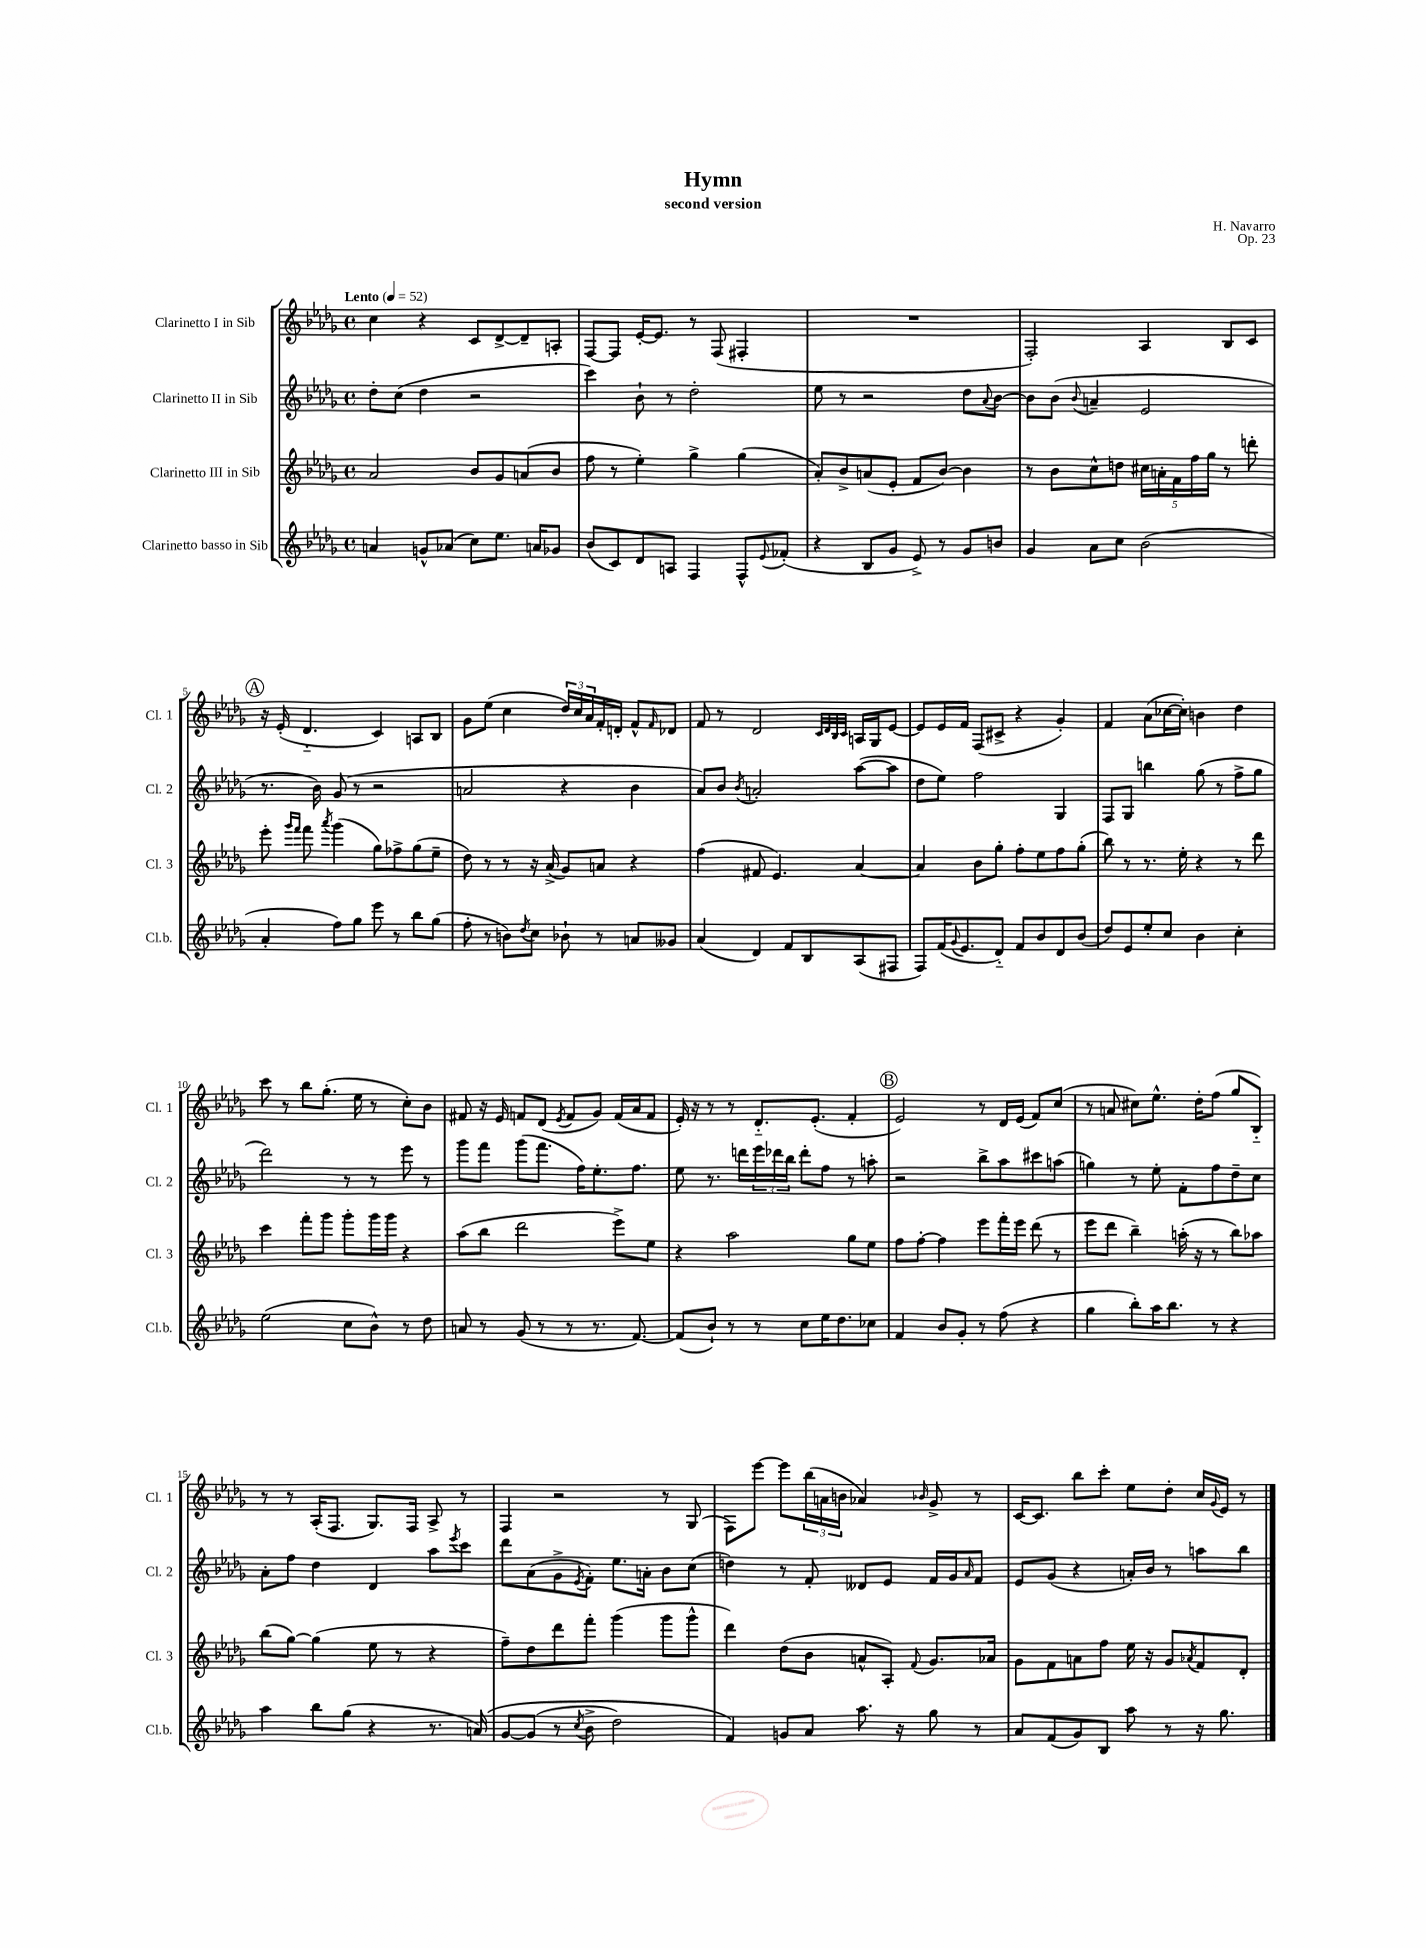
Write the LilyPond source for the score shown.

\header { title = "Hymn" composer = "H. Navarro" subtitle = "second version" opus = "Op. 23" }
<<
\new StaffGroup <<
\new Staff = "s0" \with { instrumentName = "Clarinetto I in Sib" shortInstrumentName = "Cl. 1" } {
    \clef treble \key des \major \defaultTimeSignature \time 4/4 \tempo "Lento" 4 = 52
    c''4 r4 c'8 des'8~-> des'8-- a8-. |
    f8~ f8 ees'16~-. ees'8. r8 f8( fis4-. |
    R1 |
    f2-.) aes4 bes8 c'8 |
    \mark \markup { \circle "A" } r16 ees'16-.( des'4.-_ c'4) a8 bes8 |
    ges'8 ees''8( c''4 \tuplet 3/2 { des''16) c''16 aes'16 } f'16-. d'16-. f'8-^ \grace { f'16 } des'8 |
    f'8 r8 des'2 \grace { c'32 des'32 bes32 c'32 } a16 ges16 ees'8~ |
    ees'8 ees'16 f'16 f8( cis'8-> r4 ges'4-.) |
    f'4 aes'8( ces''16~ ces''16-.) b'4 des''4 |
    c'''8 r8 bes''8 ges''8.-.( ees''16 r8 c''8-.) bes'8 |
    fis'8 r16 ees'16 f'8 des'8( \acciaccatura { ees'8 } f'8 ges'8) f'16( aes'16 f'8 |
    ees'16-.) r16 r8 r8 des'8.-_ ees'8.-.( f'4-. |
    \mark \markup { \circle "B" } ees'2) r8 des'16 ees'16( f'8) c''8( |
    r8 a'8 cis''8) ees''8.-^ des''16-. f''8( ges''8 bes8-_) |
    r8 r8 aes16-.( f8. ges8.) f16 aes8-> r8 |
    f4 r2 r8 ges8( |
    f8) ees'''8~ ees'''8 \tuplet 3/2 { bes''16( a'16 b'16 } aes'4) \grace { bes'16 } ges'8-> r8 |
    c'16~ c'8. bes''8 c'''8-. ees''8 des''8-. c''16 \appoggiatura { ges'8 } ees'16 r8 \bar "|." |
}
\new Staff = "s1" \with { instrumentName = "Clarinetto II in Sib" shortInstrumentName = "Cl. 2" } {
    \clef treble \key des \major \defaultTimeSignature \time 4/4
    des''8-. c''8( des''4 r2 |
    c'''4) bes'8-! r8 des''2-. |
    ees''8 r8 r2 des''8 \appoggiatura { aes'8 } bes'8~ |
    bes'8 bes'8( \appoggiatura { bes'8 } a'4-- ees'2 |
    \mark \markup { \circle "A" } r8. bes'16) ges'8( r8 r2 |
    a'2 r4 bes'4 |
    aes'8) bes'8 \acciaccatura { bes'8 } a'2-. aes''8~( aes''8 |
    des''8 ees''8) f''2 ges4 |
    f8 ges8 b''4 ges''8( r8 f''8-> ges''8 |
    des'''2) r8 r8 ees'''8 r8 |
    ges'''8 f'''8 ges'''8( f'''8. f''16) ees''8.-. f''8. |
    ees''8 r8. d'''16 \tuplet 3/2 { ees'''16 des'''16 bes''16 } des'''8-. f''8 r8 a''8-. |
    \mark \markup { \circle "B" } r2 bes''8-> aes''8 cis'''8 a''8( |
    g''4) r8 ees''8-. f'8-. f''8 des''8-- c''8 |
    aes'8-. f''8 des''4 des'4 aes''8 \acciaccatura { ees'''8 } c'''8 |
    des'''8 aes'8( ges'8-> \acciaccatura { ees'8 } f'8-.) ees''8. a'16-. bes'8 c''8( |
    d''4) r8 f'8-. deses'8 ees'8 f'16 ges'16 \grace { aes'16 } f'8 |
    ees'8 ges'8( r4 a'16-.) bes'16 r8 a''8 bes''8 \bar "|." |
}
\new Staff = "s2" \with { instrumentName = "Clarinetto III in Sib" shortInstrumentName = "Cl. 3" } {
    \clef treble \key des \major \defaultTimeSignature \time 4/4
    aes'2 bes'8 ges'8 a'8( bes'8 |
    f''8 r8 ees''4-.) ges''4-> ges''4( |
    aes'8-.) bes'8-> a'8( ees'8-. f'8 bes'8~) bes'4 |
    r8 bes'8 c''8-^ d''8 \tuplet 5/4 { cis''16 a'16-. f'16 f''16 ges''16 } r8 d'''8-. |
    \mark \markup { \circle "A" } ees'''8-. \grace { ges'''16 f'''16 } f'''8 \acciaccatura { aes'''8 } ges'''4( ges''8) fes''8-> ges''8( ees''8-- |
    des''8) r8 r8 r16 aes'16->( ges'8) a'8 r4 |
    f''4( fis'8 ees'4.) aes'4~ |
    aes'4 bes'8 ges''8-. f''8-. ees''8 f''8 ges''8-.( |
    bes''8) r8 r8. ees''16-. r4 r8 des'''8 |
    c'''4 f'''8-. ges'''8 ges'''8-. ges'''16 ges'''16 r4 |
    aes''8( bes''8 des'''2 ees'''8->) ees''8 |
    r4 aes''2 ges''8 ees''8 |
    \mark \markup { \circle "B" } f''8 f''8~-. f''4 ees'''8 f'''16-. ees'''16 des'''8( r8 |
    ees'''8 des'''8 bes''4--) a''16-.( r16 r8 bes''8) aes''8 |
    bes''8( ges''8~) ges''4( ees''8 r8 r4 |
    f''8--) des''8 des'''8 f'''8-. ges'''4( ges'''8 ges'''8-^ |
    des'''4) des''8( bes'8 a'8-^ aes8-.) \appoggiatura { f'8 } ges'8. aes'16 |
    ges'8 f'8 a'8 f''8 ees''16 r16 ges'8 \acciaccatura { aes'8 } f'8 des'8-. \bar "|." |
}
\new Staff = "s3" \with { instrumentName = "Clarinetto basso in Sib" shortInstrumentName = "Cl.b." } {
    \clef treble \key des \major \defaultTimeSignature \time 4/4
    a'4 g'8-^ aes'8( c''8) ees''8. a'16 ges'8 |
    bes'8( c'8) des'8 a8 f4 f8-^ \appoggiatura { ees'8 } fes'8-.( |
    r4 bes8 ges'8 ees'8->) r8 ges'8 b'8 |
    ges'4 aes'8 c''8 bes'2( |
    \mark \markup { \circle "A" } aes'4-. f''8) ges''8 ees'''8 r8 bes''8 ges''8( |
    f''8-. r8 b'8) \acciaccatura { des''8 } c''8 bes'8-! r8 a'8 geses'8 |
    aes'4( des'4) f'8 bes8 aes8( fis8 |
    f8) f'16( \appoggiatura { ges'8 } ees'8. des'8-_) f'8 bes'8 des'8 bes'8( |
    des''8) ees'8 ees''8-. c''8 bes'4 c''4-. |
    ees''2( c''8 bes'8-^) r8 des''8 |
    a'8 r8 ges'8( r8 r8 r8. f'8.~) |
    f'8( bes'8-!) r8 r8 c''8 ees''16 des''8. ces''8 |
    \mark \markup { \circle "B" } f'4 bes'8 ges'8-. r8 f''8( r4 |
    ges''4 bes''8-.) aes''16 bes''8. r8 r4 |
    aes''4 bes''8 ges''8( r4 r8. a'16)\( |
    ges'8~ ges'8( r8 \acciaccatura { c''8 } bes'8-> des''2) |
    f'4\) g'8 aes'8 aes''8. r16 ges''8 r8 |
    aes'8 f'8( ges'8) bes8 aes''8 r8 r16 ges''8. \bar "|." |
}
>>
>>
